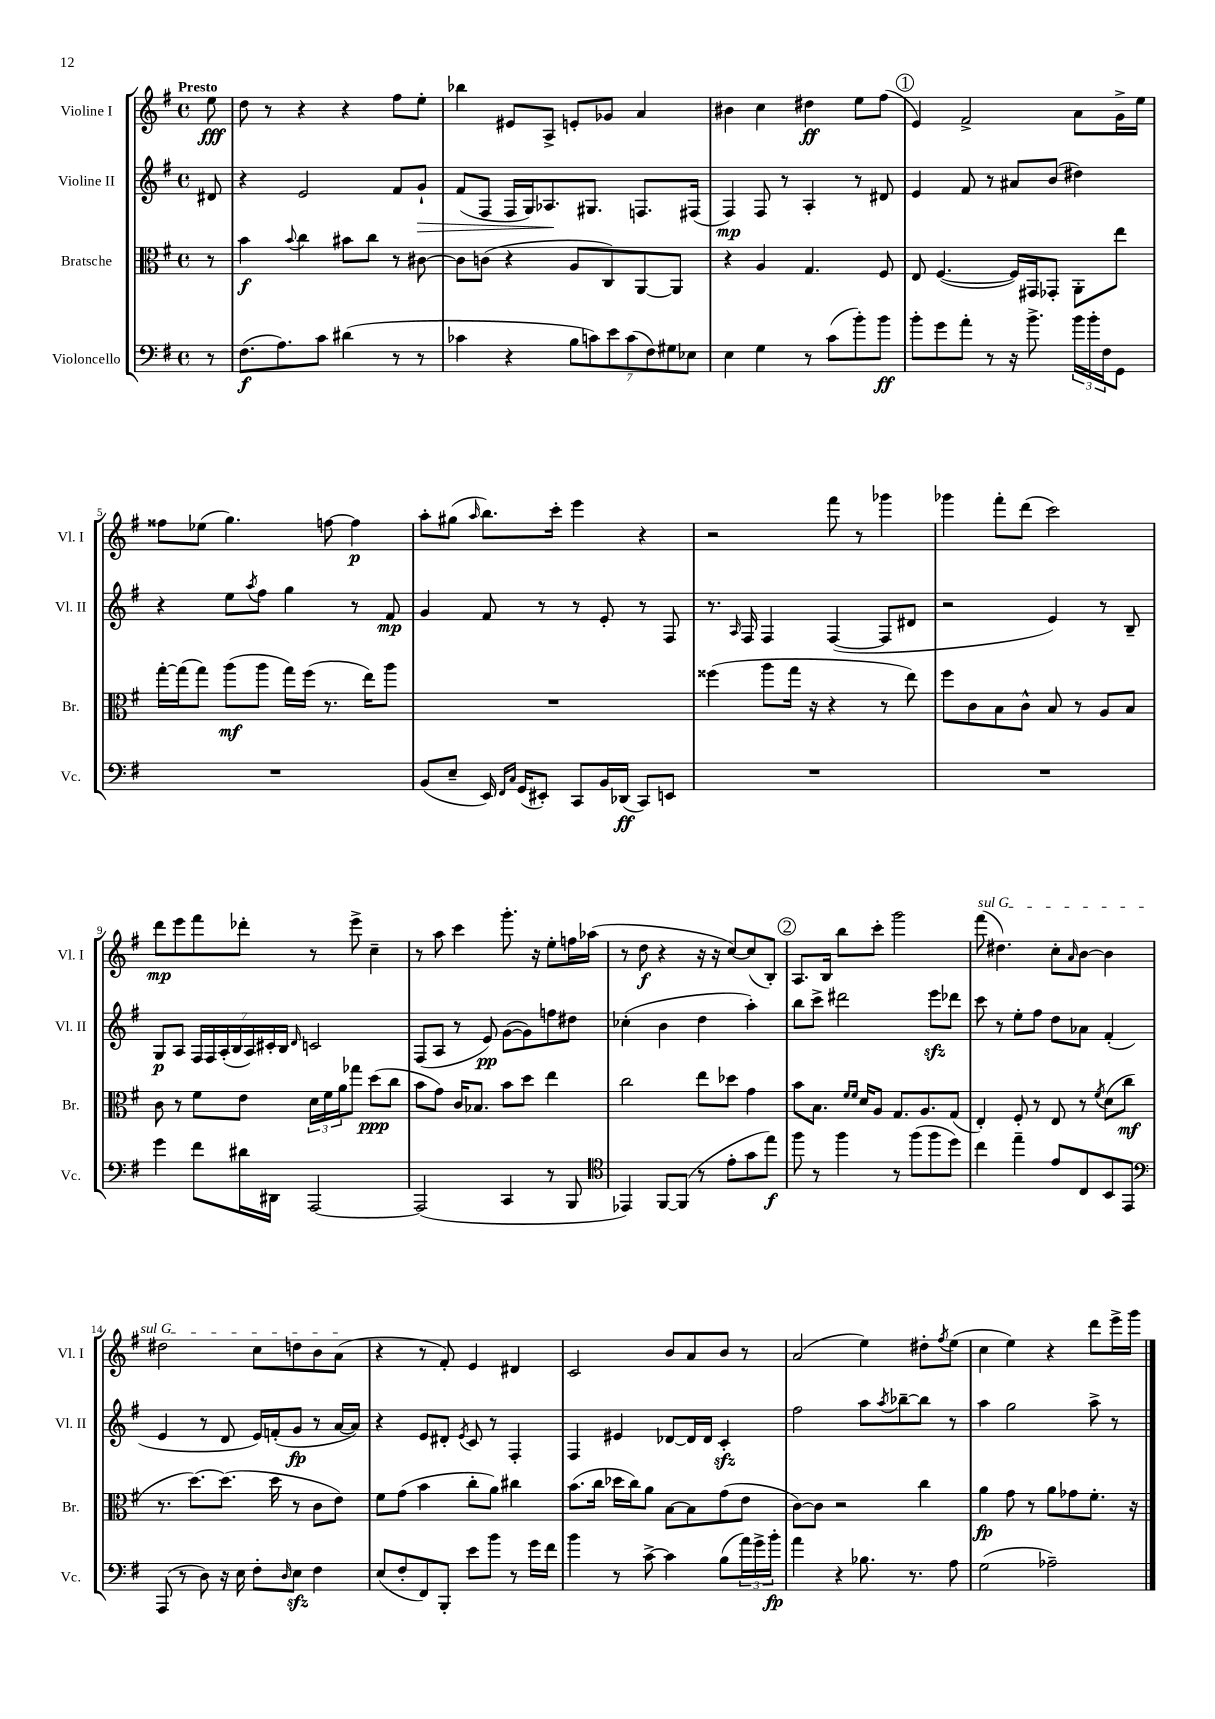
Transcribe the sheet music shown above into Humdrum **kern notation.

**kern	**kern	**kern	**kern
*staff4	*staff3	*staff2	*staff1
*clefF4	*clefC3	*clefG2	*clefG2
*k[f#]	*k[f#]	*k[f#]	*k[f#]
*M4/4	*M4/4	*M4/4	*M4/4
*met(c)	*met(c)	*met(c)	*met(c)
8r	8r	8d#	8ee
=	=	=	=
(8.F#	4b	4r	8dd
.	.	.	8r
8.A)	.	.	.
.	8qqb	.	.
.	4cc	2e	4r
8c	.	.	.
(4d#	8b#	.	4r
.	8cc	.	.
8r	8r	8f#	8ff#
8r	[8c#	8g`	8ee'
=	=	=	=
4c-	8c#]	(8f#	4bb-
.	(8c	8F#	.
4r	4r	16F#	8e#
.	.	16G)	.
.	.	8.A-	8A^
14B	8A	.	8e'
.	.	8.G#	.
14c)	.	.	.
.	8C)	.	8g-
14e	.	.	.
(14c	.	.	.
.	[8AA	8.F	4a
14F#)	.	.	.
14G#	.	.	.
.	8AA]	.	.
14E-	.	.	.
.	.	(16F#	.
=	=	=	=
4E	4r	4F#)	4b#
4G	4A	8F#	4cc
.	.	8r	.
8r	4.G	4A'	4dd#
(8c	.	.	.
8b')	.	8r	8ee
8b	8F#	8d#	(8ff#
=	=	=	=
8b'	8E	4e	4e)
8g	([4.F#	.	.
8a'	.	8f#	2f#^
8r	.	8r	.
16r	16F#])	8a#	.
8.b^	16GG#	.	.
.	8GG-'	(8b	.
24b	8AA'	4dd#)	8a
24b'	.	.	.
24F#	.	.	.
8GG	8ee	.	16g^
.	.	.	16ee
=	=	=	=
1r	[16gg'	4r	8ff##
.	(16gg]	.	.
.	8gg)	.	(8ee-
.	(8aa	8ee	4.gg)
.	.	8qaa	.
.	8aa	8ff#	.
.	16gg)	4gg	.
.	(16ff#	.	.
.	8.r	.	[8ff
.	.	8r	4ff]
.	16ee)	.	.
.	8aa	8f#	.
=	=	=	=
(8BB	1r	4g	8aa'
8E~	.	.	(8gg#
.	.	.	16qqaa
16EE)	.	8f#	8.bb)
16qqFF#	.	.	.
16qqC	.	.	.
(16GG	.	.	.
8EE#')	.	8r	.
.	.	.	16ccc'
8CC	.	8r	4eee
16BB	.	8e'	.
(16DD-	.	.	.
8CC)	.	8r	4r
8EE	.	8F#	.
=	=	=	=
1r	(4ff##	8.r	2r
.	.	16qqA	.
.	.	16F#	.
.	8aa	4F#	.
.	16gg	.	.
.	16r	.	.
.	4r	([4F#	8fff#
.	.	.	8r
.	8r	8F#]	4ggg-
.	8ee)	8d#	.
=	=	=	=
1r	8ff#	2r	4ggg-
.	8c	.	.
.	8B	.	8fff#'
.	8c^^	.	(8ddd
.	8B	4e)	2ccc)
.	8r	.	.
.	8A	8r	.
.	8B	8B~	.
=	=	=	=
4g	8c	8G	8ddd
.	8r	8A	8eee
8f#	8f#	28F#	8fff#
.	.	28F#	.
.	.	(28A'	.
.	.	28B	.
16d#	8e	.	8ddd-'
.	.	28A)	.
.	.	28c#'	.
16DD#	.	.	.
.	.	28B	.
.	.	16qqd	.
[2AAA	24d	2c	8r
.	24f#	.	.
.	24a	.	.
.	8gg-	.	8eee^
.	(8dd	.	4cc~
.	8cc	.	.
=	=	=	=
(2AAA]	8b	(8F#	8r
.	8g)	8A	8aa
.	16c	8r	4ccc
.	8.B-	.	.
.	.	8e)	.
4CC	8b	([8g	8.ggg'
.	8dd	8g])	.
.	.	.	16r
8r	4ee	8ff	8ee'
8BBB	.	8dd#	16ff
.	.	.	(16aa-
=	=	=	=
*clefC4	*	*	*
4EE-)	2cc	(4cc-'	8r
.	.	.	8dd
[8FF#	.	4b	4r
(8FF#]	.	.	.
8r	8ee	4dd	16r
.	.	.	16r
8e'	8dd-	.	[8cc)
8g	4g	4aa')	(8cc]
8ee)	.	.	8B')
=	=	=	=
8ff#	8b	8bb	8.A
8r	8.B	8ccc^	.
.	.	.	16B
4ff#	.	2ddd#	8bb
.	16qqf#	.	.
.	16qqf#	.	.
.	16d	.	.
.	8A	.	8ccc'
8r	8.G	.	2ggg
(8ff#	.	.	.
.	8.A	.	.
8ff#	.	8eee	.
8dd)	(8G	8ddd-	.
=	=	=	=
4cc	4E')	8ccc	(8fff#
.	.	8r	4.dd#)
4ee~	8F#'	8ee'	.
.	8r	8ff#	.
8e	8E	8dd	8cc'
.	.	.	16qqa
8C	8r	8a-	[8b
.	8qf#	.	.
8BB	(8d	(4f#'	4b]
8EE	8cc	.	.
=	=	=	=
*clefF4	*	*	*
(8AAA	8.r	4e	2dd#
8r	.	.	.
.	[8.dd)	.	.
8D)	.	8r	.
16r	(8.dd]	8d	.
16E	.	.	.
8F#'	.	16e)	8cc
.	16dd	(16f'	.
16qqD	.	.	.
8E	8r	8g	8dd
4F#	8c	8r	8b
.	8e)	[16a	(8a
.	.	16a])	.
=	=	=	=
(8E	8f#	4r	4r
8F#'	(8g	.	.
8FF#)	4b	8e	8r
8BBB'	.	8d#'	8f#')
.	.	8qe	.
8e	8cc'	8c	4e
8b	8a)	8r	.
8r	4cc#	4F#'	4d#
16g	.	.	.
16f#	.	.	.
=	=	=	=
4b	(8.b	4F#	2c
.	16cc	.	.
8r	16dd-	4e#	.
.	16cc)	.	.
[8c^	8a	.	.
4c]	[8B	[8d-	8b
.	8B]	16d-]	8a
.	.	16d-	.
(8B	(8g	4c'	8b
24a)	8e	.	8r
24g^	.	.	.
24b'	.	.	.
=	=	=	=
4a	[8c)	2ff#	(2a
.	8c]	.	.
4r	2r	.	.
8.B-	.	8aa	4ee)
.	.	8qaa	.
.	.	[8bb-~	.
8.r	.	.	.
.	4cc	8bb-]	8dd#'
.	.	.	8qff#
8A	.	8r	(8ee
=	=	=	=
(2G	4a	4aa	4cc
.	8g	2gg	4ee)
.	8r	.	.
2A-~)	8a	.	4r
.	8g-	.	.
.	8.f#'	8aa^	8ddd
.	.	8r	16eee^
.	16r	.	16ggg
==	==	==	==
*-	*-	*-	*-
